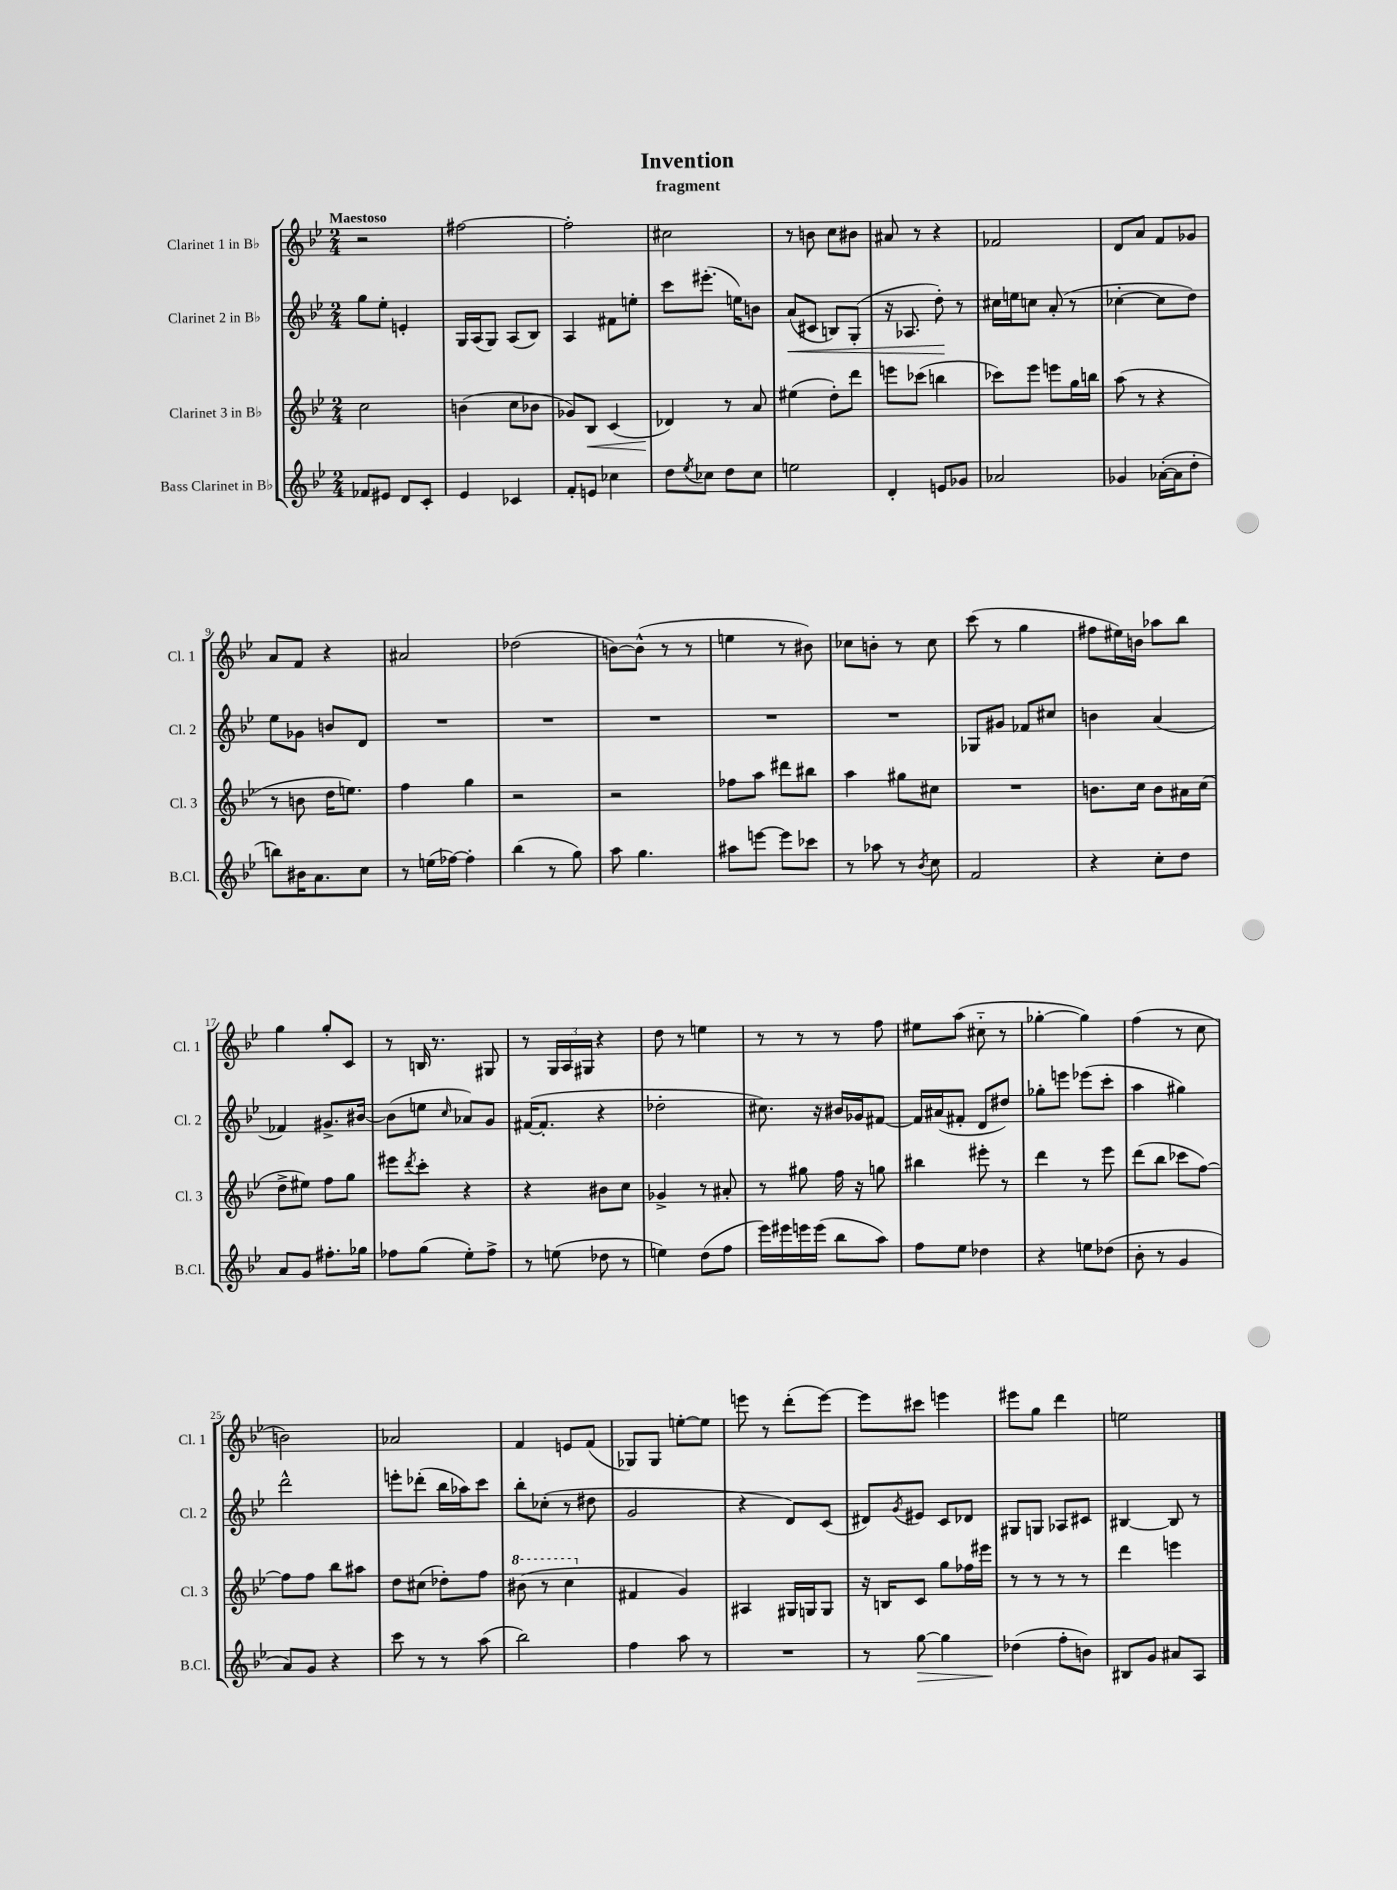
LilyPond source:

\header { title = "Invention" subtitle = "fragment" }
<<
\new StaffGroup <<
\new Staff = "s0" \with { instrumentName = "Clarinet 1 in Bb" shortInstrumentName = "Cl. 1" } {
    \clef treble \key bes \major \numericTimeSignature \time 2/4 \tempo "Maestoso"
    r2 |
    fis''2~ |
    fis''2-. |
    cis''2 |
    r8 b'8 c''8 bis'8 |
    ais'8 r8 r4 |
    fes'2 |
    d'8 a'8 f'8 ges'8 |
    a'8 f'8 r4 |
    ais'2 |
    des''2( |
    b'8~) b'8-^( r8 r8 |
    e''4 r8 bis'8) |
    ces''8 b'8-. r8 ces''8 |
    c'''8( r8 g''4 |
    fis''8 eis''16) b'16 aes''8 bes''8 |
    g''4 g''8-. c'8 |
    r8 b16 r8. gis8 |
    r8 \tuplet 3/2 { g16 a16 gis16 } r4 |
    d''8 r8 e''4 |
    r8 r8 r8 f''8 |
    eis''8 a''8( cis''8-_ r8 |
    ges''4~-. ges''4) |
    f''4( r8 c''8 |
    b'2) |
    aes'2 |
    f'4 e'8 f'8( |
    ges8) ges8 e''8~-. e''8 |
    e'''8 r8 d'''8-.( e'''8~) |
    e'''8 cis'''8 e'''4 |
    eis'''8 g''8 d'''4 |
    e''2 \bar "|." |
}
\new Staff = "s1" \with { instrumentName = "Clarinet 2 in Bb" shortInstrumentName = "Cl. 2" } {
    \clef treble \key bes \major \numericTimeSignature \time 2/4
    g''8 ees''8-. e'4-. |
    g16 a16( g8) a8( bes8) |
    a4 fis'8 e''8-. |
    c'''8 eis'''8.-.( e''16) b'8 |
    a'8\<( cis'8 b8) g8-.( |
    r16 aes8. d''8-.\!) r8 |
    cis''16 e''16 c''8 a'8-.( r8 |
    ces''4~-. ces''8 d''8) |
    ees''8 ges'8 b'8 d'8 |
    R2 |
    R2 |
    R2 |
    R2 |
    R2 |
    ges8 gis'8 fes'8 cis''8 |
    b'4 a'4( |
    fes'4) gis'8.-> bis'16~ |
    bis'8( e''8 \grace { c''16 } aes'8) g'8 |
    fis'16~( fis'8.-. r4 |
    des''2-. |
    cis''8.) r16 bis'16 ges'16 fis'8~ |
    fis'16 ais'16( fis'8-. d'8 dis''8) |
    ges''8-. e'''8 ees'''8( c'''8-. |
    a''4 gis''4) |
    d'''2-^ |
    e'''8-. des'''8-.( bes''16 aes''16) c'''8 |
    bes''8-. ces''8-.( r8 dis''8 |
    g'2 |
    r4 d'8) c'8( |
    dis'8) \acciaccatura { g'8 } eis'8 c'8 des'8 |
    gis8 g8 aes8 cis'8 |
    bis4~ bis8 r8 \bar "|." |
}
\new Staff = "s2" \with { instrumentName = "Clarinet 3 in Bb" shortInstrumentName = "Cl. 3" } {
    \clef treble \key bes \major \numericTimeSignature \time 2/4
    c''2 |
    b'4( c''8 bes'8 |
    ges'8) bes8\< c'4( |
    des'4\!) r8 a'8 |
    eis''4( d''8-.) d'''8 |
    e'''8 ces'''8( b''4 |
    ces'''8) ees'''8 e'''8 g''16 b''16 |
    a''8( r8 r4 |
    r8 b'8 d''16 e''8.) |
    f''4 g''4 |
    r2 |
    r2 |
    fes''8 a''8 dis'''8 bis''8 |
    a''4 gis''8 cis''8 |
    R2 |
    b'8. c''16 b'8 ais'16 c''16( |
    d''8-> eis''8) f''8 g''8 |
    eis'''8 \acciaccatura { d'''8 } c'''8-. r4 |
    r4 bis'8 c''8 |
    ges'4-> r8 ais'8-. |
    r8 gis''8 f''16 r16 g''8 |
    bis''4 eis'''8-. r8 |
    d'''4 r8 ees'''8 |
    d'''8( bes''8 ces'''8 f''8~) |
    f''8 f''8 bes''8 ais''8 |
    d''8 cis''8( des''8-.) f''8 |
    \ottava #1 bis''8( r8 c'''4 \ottava #0 |
    fis'4 g'4) |
    ais4 gis16 g16 g8 |
    r16 b16 c'8 g''8 fes''16 eis'''16 |
    r8 r8 r8 r8 |
    d'''4 e'''4 \bar "|." |
}
\new Staff = "s3" \with { instrumentName = "Bass Clarinet in Bb" shortInstrumentName = "B.Cl." } {
    \clef treble \key bes \major \numericTimeSignature \time 2/4
    fes'8 eis'8 d'8 c'8-. |
    ees'4 ces'4 |
    f'8-. e'8 ces''4 |
    d''8 \acciaccatura { ees''8 } ces''8 d''8 ces''8 |
    e''2 |
    d'4-. e'8 ges'8 |
    aes'2 |
    ges'4 aes'16~-.( aes'16 d''8-. |
    b''8) bis'16 a'8. c''8 |
    r8 e''16( fes''16~) fes''4-. |
    bes''4( r8 g''8) |
    a''8 g''4. |
    ais''8 e'''8~ e'''8 ces'''8 |
    r8 aes''8 r8 \acciaccatura { bes'8 } c''8 |
    f'2 |
    r4 c''8-. d''8 |
    a'8 g'8 fis''8.-. ges''16 |
    fes''8 g''8( ees''8-.) fes''8-> |
    r8 e''8( des''8 r8 |
    e''4) d''8( f''8 |
    ees'''16) eis'''16 e'''16 e'''16( bes''8 a''8) |
    f''8 ees''8 des''4 |
    r4 e''8 des''8( |
    bes'8-. r8 g'4 |
    a'8) g'8 r4 |
    c'''8 r8 r8 a''8( |
    bes''2) |
    f''4 a''8 r8 |
    R2 |
    r8 g''8~\> g''4 |
    des''4\!( f''8-. b'8) |
    bis8 g'8 ais'8 a8 \bar "|." |
}
>>
>>
